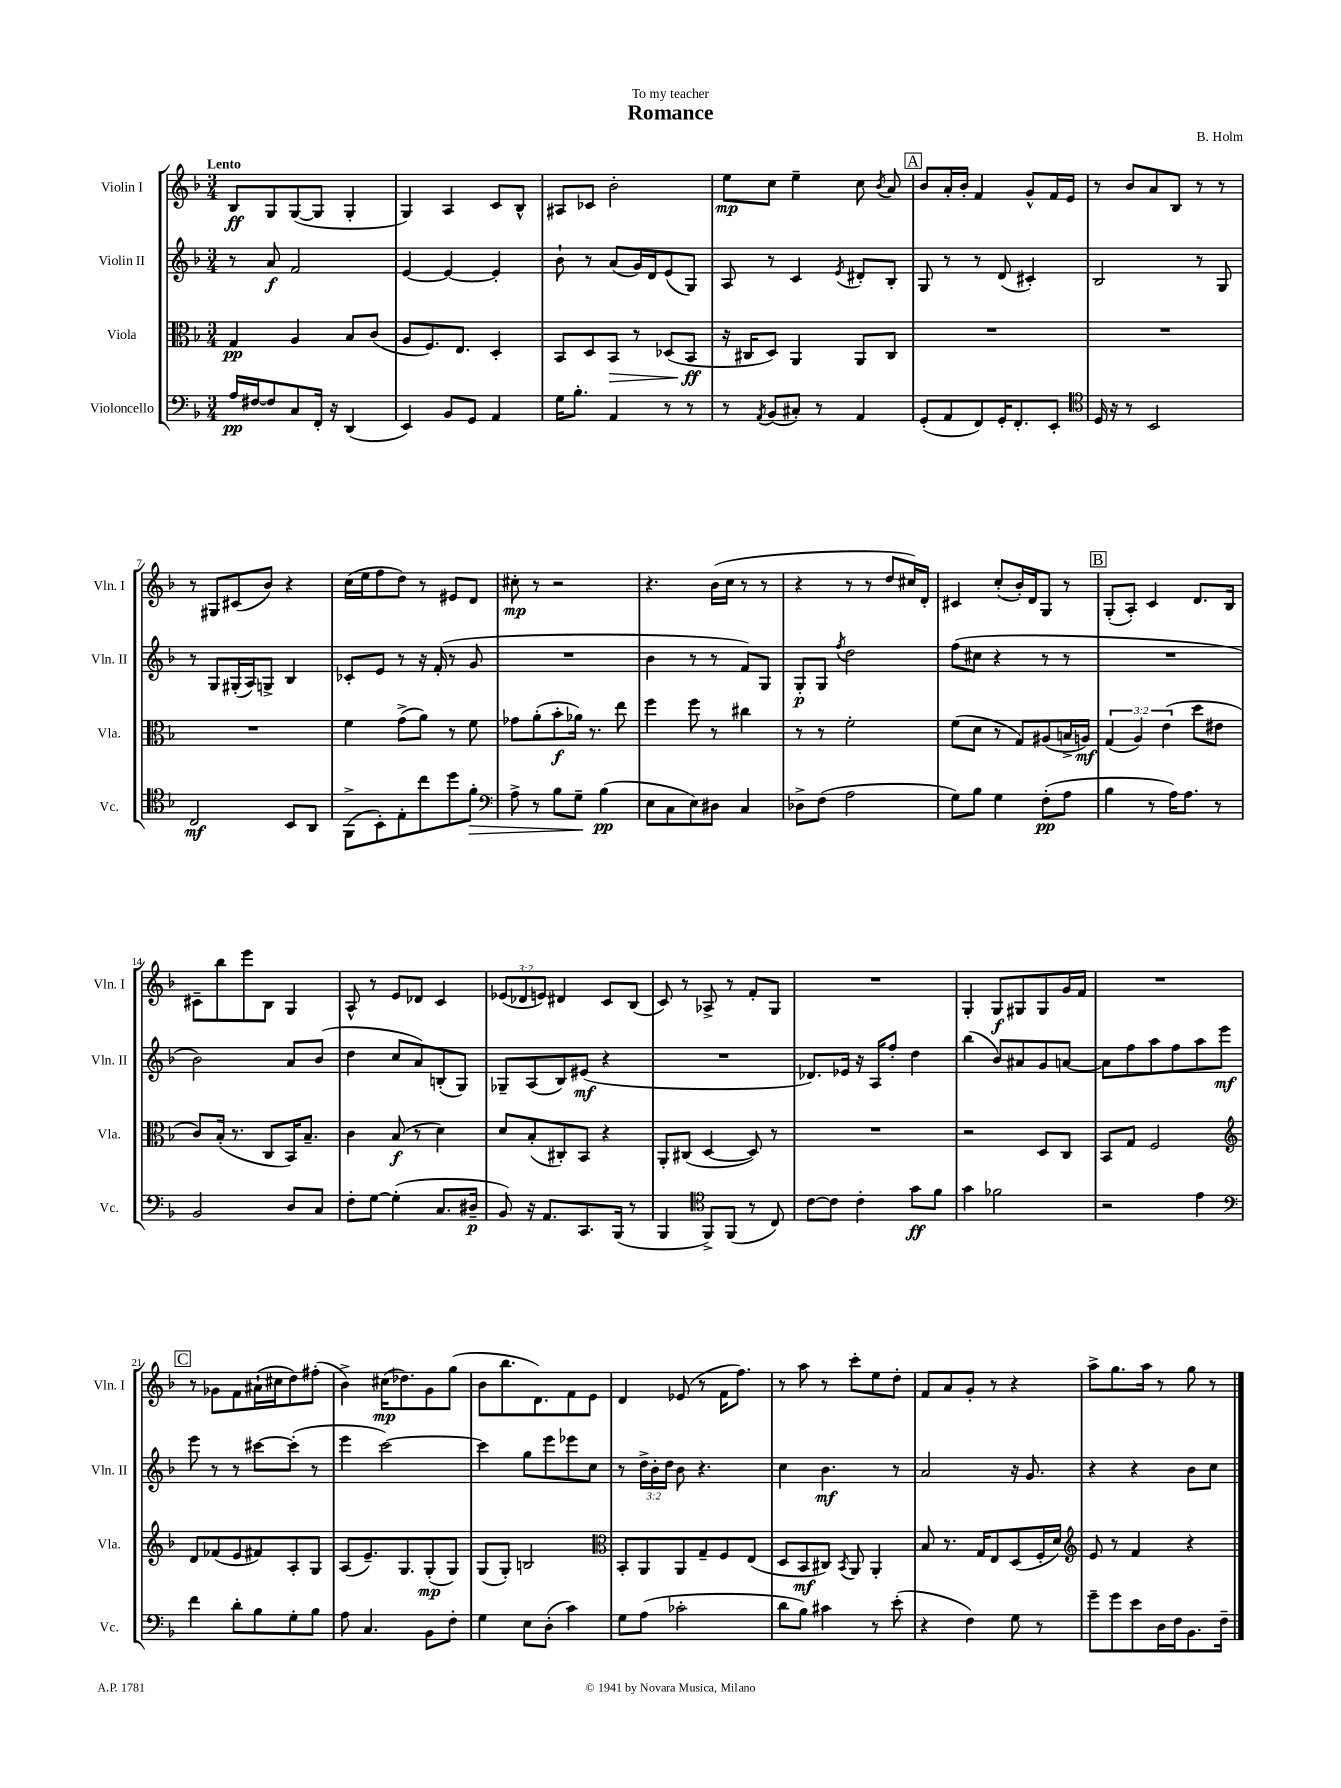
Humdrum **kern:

**kern	**kern	**kern	**kern
*staff4	*staff3	*staff2	*staff1
*clefF4	*clefC3	*clefG2	*clefG2
*k[b-]	*k[b-]	*k[b-]	*k[b-]
*M3/4	*M3/4	*M3/4	*M3/4
16A	4G	8r	8B-
[16F#	.	.	.
8F#]	.	8a	8G
8C	4A	2f	([8G
16FF'	.	.	8G]
16r	.	.	.
(4DD	8B-	.	4G'
.	(8c	.	.
=	=	=	=
4EE)	8A	[4e	4G)
.	8.F)	.	.
8BB-	.	4e_	4A
.	8.E	.	.
8GG	.	.	.
4AA	4D'	4e']	8c
.	.	.	8B-^^
=	=	=	=
16G	8BB-	8b-`	8A#
8.B-'	.	.	.
.	8D	8r	8c-
4AA	8BB-	(8a	2b-'
.	8r	16g)	.
.	.	16d	.
8r	(8D-	(8e	.
8r	8BB-	8G)	.
=	=	=	=
8r	16r	8A	8ee
.	16C#	.	.
8qAA	.	.	.
(8BB-	8D)	8r	8cc
8C#')	4AA	4c	4ee~
8r	.	.	.
.	.	8qe	.
4AA	8AA	8d#'	8cc
.	.	.	8qb-
.	8C#	8B-'	8a
=	=	=	=
(8GG'	2.r	8G	8b-
8AA	.	8r	16a'
.	.	.	16b-'
8FF)	.	8r	4f
16GG'	.	(8d	.
8.FF'	.	.	.
.	.	4c#')	8g^^
8EE'	.	.	16f
.	.	.	16e
=	=	=	=
*clefC4	*	*	*
16D	2.r	2B-	8r
16r	.	.	.
8r	.	.	8b-
2BB-	.	.	8a
.	.	.	8B-
.	.	8r	8r
.	.	8G	8r
=	=	=	=
2C	2.r	8r	8r
.	.	8G	8G#
.	.	(16G#'	(8c#
.	.	16A)	.
.	.	8G^	8b-)
8BB-	.	4B-	4r
8AA	.	.	.
=	=	=	=
(8FF^	4f	8c-'	(16cc
.	.	.	16ee
8BB-')	.	8e	8ff
8E'	(8g^	8r	8dd)
8cc	8a)	16r	8r
.	.	(16f'	.
8dd	8r	8r	8e#
8f'	8f	8g	8d
=	=	=	=
*clefF4	*	*	*
8A^	8g-	2.r	8cc#'
8r	(8a'	.	8r
8B-	8b-'	.	2r
8G~	16a-)	.	.
.	8.r	.	.
(4B-	.	.	.
.	8ee	.	.
=	=	=	=
8E	4ff	4b-	4.r
8C	.	.	.
8E)	8ff	8r	.
8D#	8r	8r	(16b-
.	.	.	16cc
4C	4cc#	8f)	8r
.	.	8G	8r
=	=	=	=
8D-^	8r	8G'	4r
(8F	8r	8G	.
.	.	8qff	.
2A	2f'	2dd	8r
.	.	.	8r
.	.	.	8dd
.	.	.	16cc#)
.	.	.	16d'
=	=	=	=
8G)	(8f	(8ff	4c#
8B-	8d	8cc#	.
4G	8r	4r	(8cc'
.	8G)	.	16b-')
.	.	.	16d
(8F'	(8A#	8r	8G
8A	16B^	8r	8r
.	16A)	.	.
=	=	=	=
4B-	(6G	2.r	(8G'
.	.	.	8A')
.	6A)	.	.
8r	.	.	4c
.	(6e	.	.
16A)	.	.	.
8.A	.	.	.
.	8dd	.	8.d
8r	8e#	.	.
.	.	.	16B-
=	=	=	=
2BB-	8c)	2b-)	8c#~
.	(16B-'	.	8bb-
.	8.r	.	.
.	.	.	8eee
.	8C	.	8B-
8D	16BB-)	8a	4G
.	8.B-~	.	.
8C	.	(8b-	.
=	=	=	=
8F'	4c	4dd	8A^^
[8G	.	.	8r
(4G']	(8B-	8cc	8e
.	8r	8a)	8d-
8.C	4d)	(8B'	4c
.	.	8G)	.
16D#~	.	.	.
=	=	=	=
8BB-)	8d	8G-~	(12e-
.	.	.	12d-
16r	(8B-'	(8A	.
.	.	.	12e)
8.AA	.	.	.
.	8C#')	8B-)	4d#
8.CC	8BB-	(8e#	.
.	4r	4r	8c
(16BBB-	.	.	.
8r	.	.	(8B-
=	=	=	=
4BBB-	8AA'	2.r	8c)
.	(8C#	.	8r
*clefC4	*	*	*
8FF^)	[4D	.	8A-^
(8FF	.	.	8r
8r	8D])	.	8f'
8C)	8r	.	8G
=	=	=	=
[8c	2.r	8.d-)	2.r
8c]	.	.	.
.	.	16e-	.
4c'	.	16r	.
.	.	16A	.
.	.	8ff'	.
8g	.	4dd	.
8f	.	.	.
=	=	=	=
4g	2r	(4bb-	4G'
2f-	.	8b-)	8G
.	.	8a#	8G#
.	8D	8g	8G#
.	8C	[8a	16g
.	.	.	16f
=	=	=	=
2r	8BB-	8a]	2.r
.	8G	8ff	.
.	2F	8aa	.
.	.	8ff	.
4e	.	8aa	.
.	.	8eee	.
=	=	=	=
*clefF4	*clefG2	*	*
4f	8d	8eee	8r
.	(8f-	8r	8g-
8d'	8e	8r	8f
8B-	8f#)	[8ccc#	(16a#`
.	.	.	16cc#
8G'	8A'	(8ccc#']	8dd)
8B-	8G	8r	(8ff#'
=	=	=	=
8A	(8A	4eee	4b-^)
4.C	8.e~)	.	.
.	.	[2ccc)	(16cc#
.	8.G	.	8.dd-)
8BB-	(8G'	.	8g
8F'	8G)	.	(8gg
=	=	=	=
4G	(8G	4ccc]	8b-
.	8G')	.	8.bb-
8E	2B	8gg	.
.	.	.	8.d)
(8D'	.	8eee	.
4c)	.	8eee-	8f
.	.	8cc	8e
=	=	=	=
*	*clefC3	*	*
8G	8BB-'	8r	4d
(8A	8AA	24dd^	.
.	.	24b-'	.
.	.	24dd	.
2c-'	8AA	8b-	(8e-
.	8G~	4.r	8r
.	8F	.	16f
.	.	.	8.ff)
.	(8E	.	.
=	=	=	=
8d	8D	4cc	8r
8B-)	8BB-	.	8aa
4c#	8C#)	4.b-	8r
.	8qBB-	.	.
.	8AA	.	8ccc'
8r	4AA'	.	8ee
(8e'	.	8r	8dd'
=	=	=	=
4r	8B-	2a	8f
.	8.r	.	8a
4F)	.	.	8g'
.	16G	.	.
.	8E	.	8r
8G	(8D	16r	4r
.	.	8.g	.
8r	16F'	.	.
.	16d)	.	.
=	=	=	=
*	*clefG2	*	*
8g~	8e	4r	8aa^
8g	8r	.	8.gg
8e	4f	4r	.
.	.	.	16aa
16D	.	.	8r
16F	.	.	.
8.BB-	4r	8b-	8gg
.	.	8cc	8r
16F~	.	.	.
==	==	==	==
*-	*-	*-	*-
